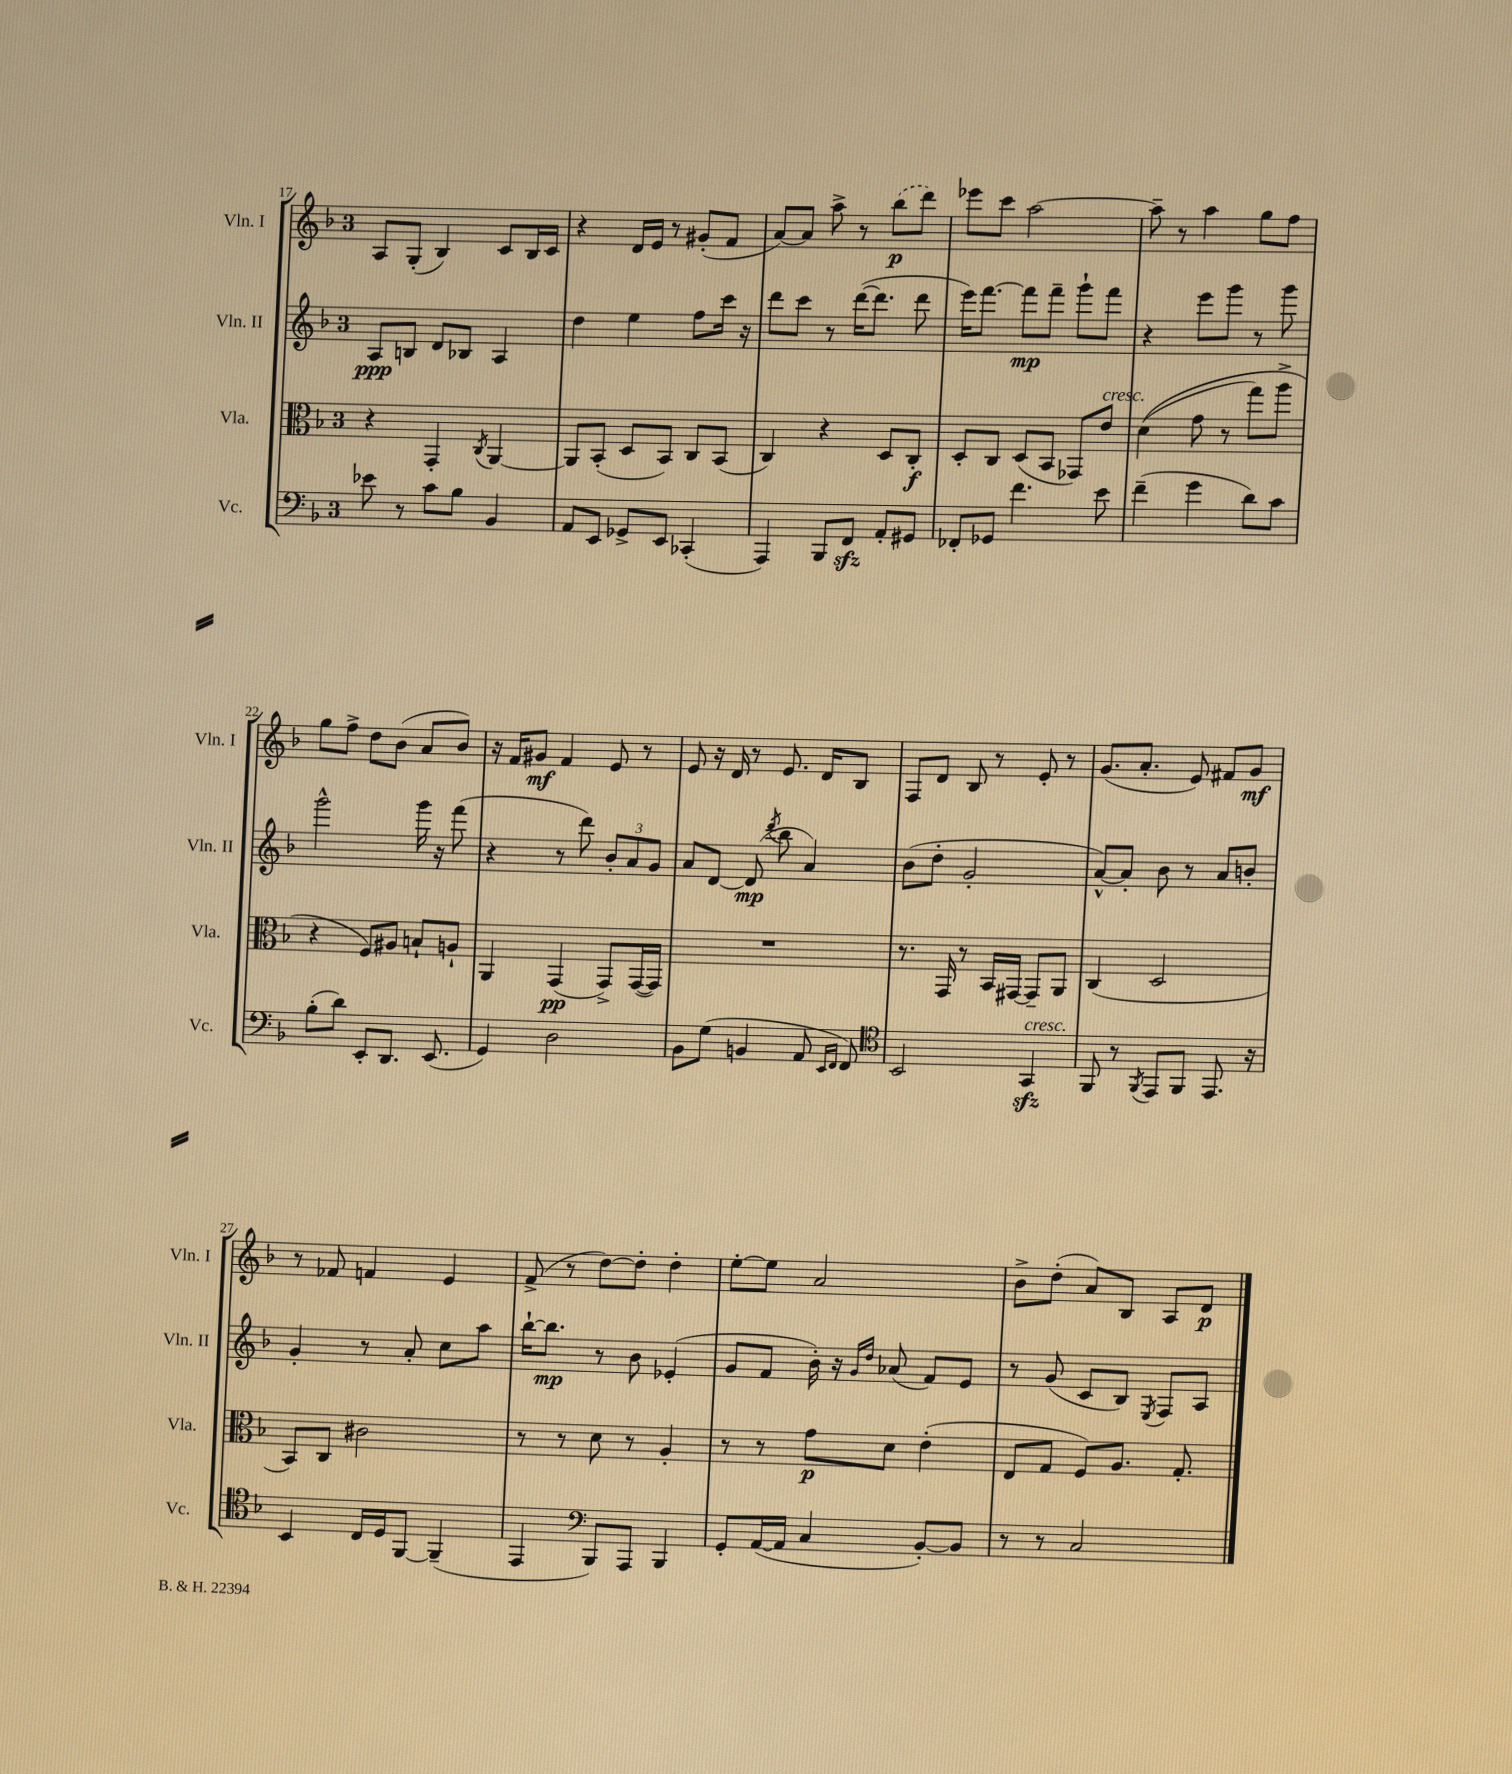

**kern	**kern	**kern	**kern
*staff4	*staff3	*staff2	*staff1
*clefF4	*clefC3	*clefG2	*clefG2
*k[b-]	*k[b-]	*k[b-]	*k[b-]
*M3/4	*M3/4	*M3/4	*M3/4
8e-\	4r	8A/L	8A/L
8r	.	8B/J	(8G'/J
8c\L	4GG'/	8d/L	4B-/)
8B-\J	.	8B-/J	.
.	8qC/	.	.
4BB-/	[4AA/	4A/	8c/L
.	.	.	16B-/L
.	.	.	16c/JJ
=	=	=	=
8AA/L	8AA/]L	4dd\	4r
8EE/J	(8BB-'/J	.	.
8GG-^/L	8D/L	4ee\	16d/LL
.	.	.	16e/JJ
8EE/J	8BB-/J)	.	8r
(4CC-'/	8C/L	8ff\L	(8g#'/L
.	(8BB-/J	16ccc\Jk	8f/J
.	.	16r	.
=	=	=	=
4AAA/)	4C/)	8ddd\L	[8a/L)
.	.	8ccc\J	8a/]J
8BBB-/L	4r	8r	8aa^\
8FF/J	.	([16ddd\LK	8r
.	.	8.ddd\]J	.
8AA'/L	8D/L	.	(8bb-\L
8GG#/J	8C'/J	8ddd\	8ddd\J)
=	=	=	=
8FF-'/L	8D'/L	16eee\LK)	8eee-\L
.	.	[8.fff\J	.
8GG-/J	8C/J	.	8ccc\J
4.f\	(8D/L	8fff\]L	[2aa\
.	8BB-/J	8fff~\J	.
.	8GG-/L)	8ggg`\L	.
8e\	8e/J	8fff\J	.
=	=	=	=
(4f~\	&((4d\	4r	8aa~\]
.	.	.	8r
4g\	8g\	8eee\L	4aa\
.	8r	8ggg\J	.
8d\L)	8gg\L)	8r	8gg\L
8c\J	8aa^\J	8ggg\	8ff\J
=	=	=	=
(8B-'\L	4r	2ggg^^\	8gg\L
8d\J)	.	.	8ff^\J
8EE'/L	8F/L&)	.	8dd\L
8.DD/J	8A#/J	.	(8b-\J
.	8B`/L	16ggg\	8a/L
(8.EE/	.	16r	.
.	8A`/J	(8fff\	8b-/J)
=	=	=	=
4GG/)	4AA/	4r	16r
.	.	.	16f/LK
.	.	.	8g#/J
2D\	(4GG/	8r	4f/
.	.	8ddd\)	.
.	8GG^/L)	12b-'/L	8e/
.	.	12a/	.
.	([16GG/L	.	8r
.	.	12g/J	.
.	16GG/]JJ)	.	.
=	=	=	=
8BB-\L	2.r	8a/L	8e/
(8G\J	.	[8d/J	16r
.	.	.	16d/
4BB/	.	(8d/]	8r
.	.	8qddd/	.
.	.	8bb-\	8.e/
8AA/	.	4a/)	.
.	.	.	16d/LK
16qqEE/LL	.	.	.
16qqFF/JJ	.	.	.
8FF/)	.	.	8B-/J
=	=	=	=
*clefC4	*	*	*
2BB-/	8.r	(8b-\L	8F/L
.	.	8dd'\J	8d/J
.	16GG/	.	.
.	8r	2g'/	8B-/
.	16BB-/LL	.	8r
.	[16GG#/JJ	.	.
4GG/	8GG#~/]L	.	8e'/
.	8AA/J	.	8r
=	=	=	=
8FF/	(4C/	[8a^^/L)	(8.g/L
8r	.	8a'/]J	.
.	.	.	8.a'/J
8qFF/	.	.	.
8EE/L	2D/	8b-\	.
8FF/J	.	8r	8e/)
8.EE/	.	8a/L	8f#/L
.	.	8b'/J	8g/J
16r	.	.	.
=	=	=	=
4BB-/	8BB-/L)	4g'/	8r
.	8C/J	.	8f-/
16C/LL	2c#\	8r	4f/
16D/J	.	.	.
[8FF/J	.	8a'/	.
(4FF~/]	.	8cc\L	4e/
.	.	8aa\J	.
=	=	=	=
4EE/	8r	[16bb-`\LK	(8f^/
.	.	8.bb-\]J	.
.	8r	.	8r
*clefF4	*	*	*
8BBB-/L)	8d\	8r	[8dd\L)
8AAA/J	8r	8b-\	8dd'\]J
4BBB-/	4A'/	(4e-'/	4dd'\
=	=	=	=
8GG'/L	8r	8g/L	[8ee'\L
([16AA/L	8r	8f/J	8ee\]J
16AA/]JJ	.	.	.
4C/	8g\L	16b-'\)	2a/
.	.	16r	.
.	.	16qqg/LL	.
.	.	16qqdd/JJ	.
.	8d\J	(8a-/	.
[8BB-'/L)	(4e'\	8f/L)	.
8BB-/]J	.	8e/J	.
=	=	=	=
8r	8E/L	8r	8b-^\L
8r	8G/J	(8g/	(8dd'\J
2C/	8F/L)	8c/L	8a/L)
.	8.A/J	8B-/J)	8B-/J
.	.	8qE/	.
.	.	8F/L	8A/L
.	8.G'/	.	.
.	.	8A/J	8d/J
==	==	==	==
*-	*-	*-	*-
